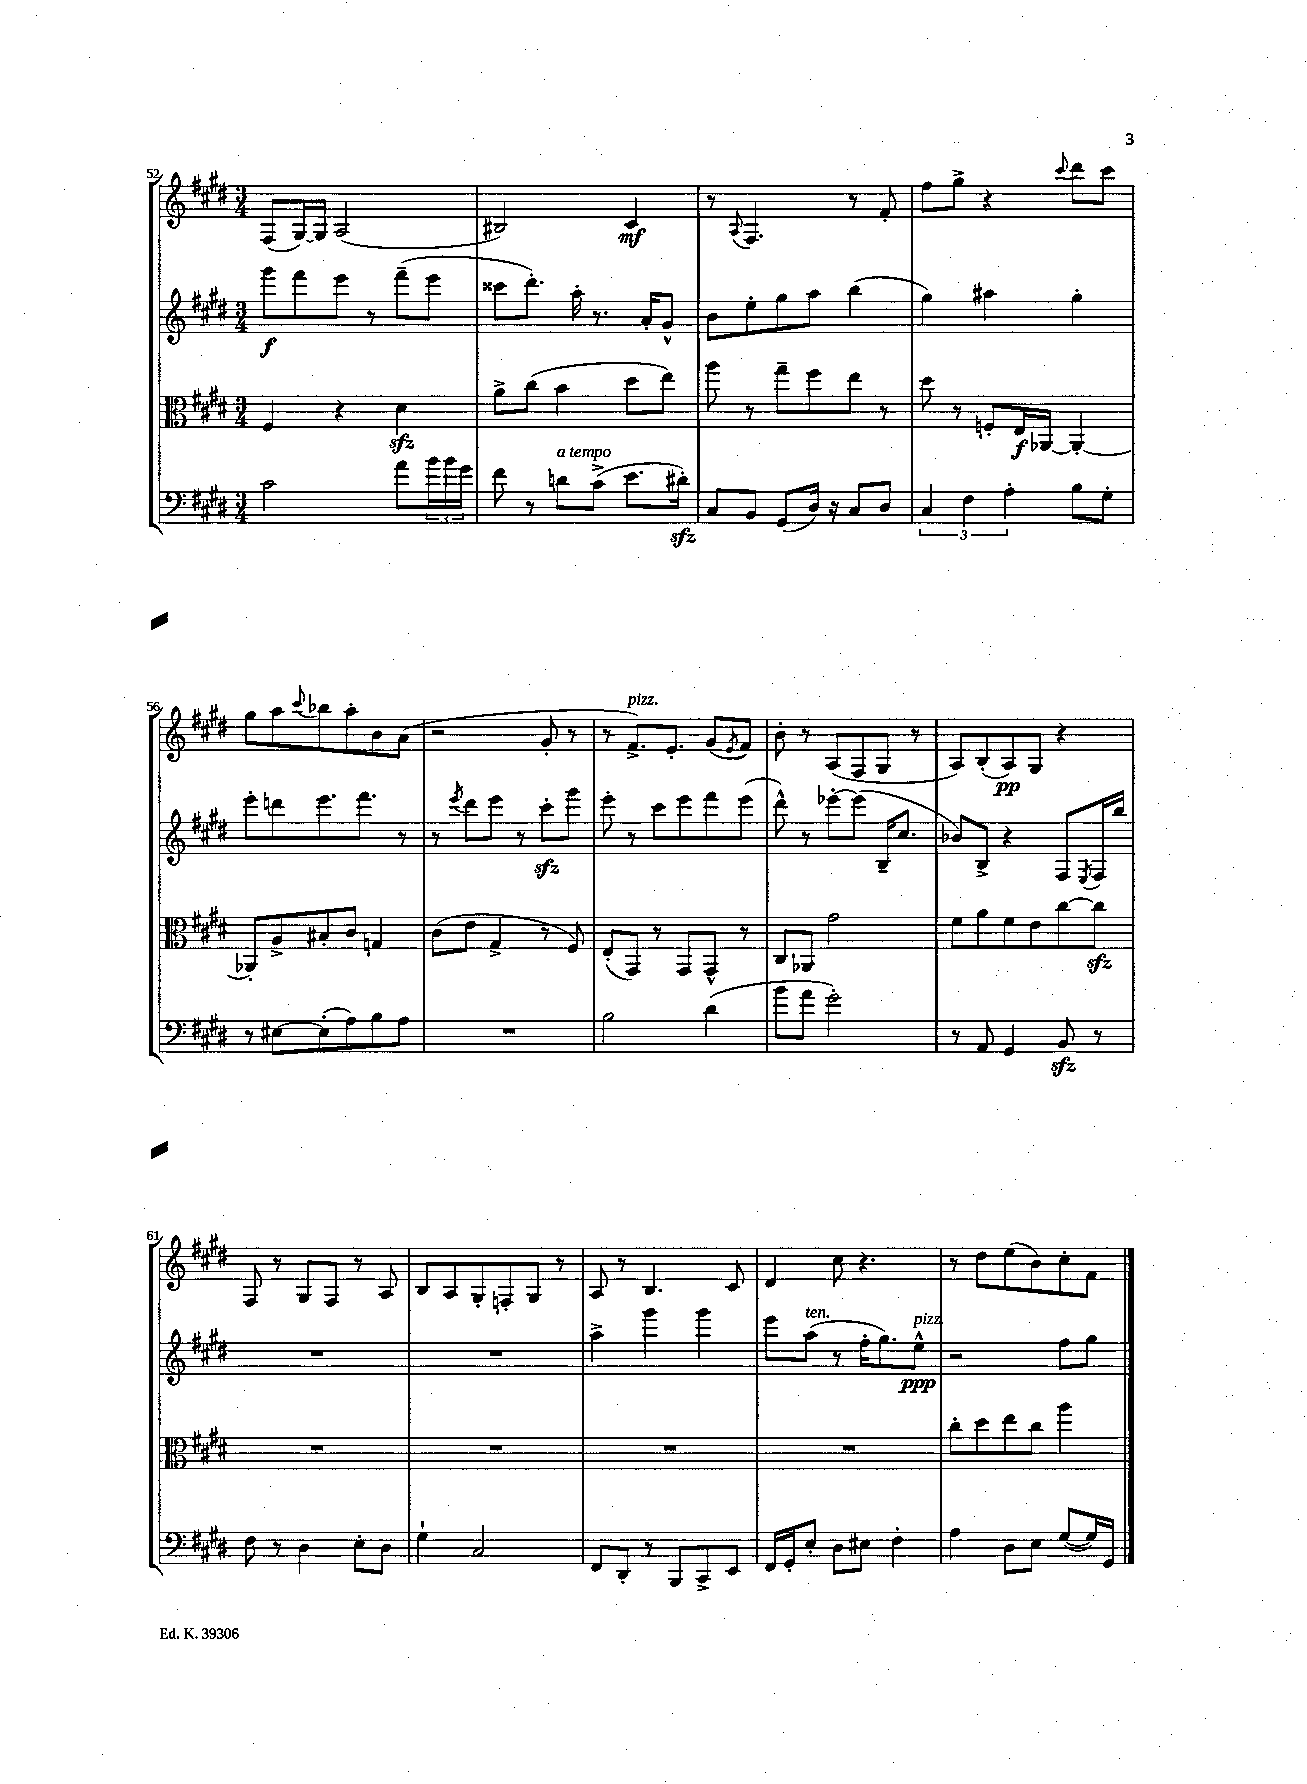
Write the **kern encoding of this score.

**kern	**kern	**dynam	**kern	**dynam	**kern	**dynam
*part4	*part3	*part3	*part2	*part2	*part1	*part1
*staff4	*staff3	*staff3	*staff2	*staff2	*staff1	*staff1
*clefF4	*clefC3	*	*clefG2	*	*clefG2	*
*k[f#c#g#d#]	*k[f#c#g#d#]	*	*k[f#c#g#d#]	*	*k[f#c#g#d#]	*
*M3/4	*M3/4	*	*M3/4	*	*M3/4	*
=52	=52	=52	=52	=52	=52	=52
2c#\	4F#/	.	8ggg#\L	f	(8F#/L	.
.	.	.	8fff#\	.	[16G#/L)	.
.	.	.	.	.	16G#/JJ]	.
.	4r	.	8eee\J	.	(2A/	.
.	.	.	8r	.	.	.
8a\L	4d#zz\	.	(8fff#~\L	.	.	.
24b\L	.	.	8eee\J	.	.	.
24b\	.	.	.	.	.	.
24g#\JJ	.	.	.	.	.	.
=53	=53	=53	=53	=53	=53	=53
8f#\	8a^\L	.	8ccc##X\L	.	2B#X/)	.
8r	(8cc#\J	.	8.ddd#'\J)	.	.	.
!LO:TX:a:i:t=a tempo	!	!	!	!	!	!
8dn\L	4b\	.	.	.	.	.
.	.	.	16aa'\	.	.	.
(8c#^\J	.	.	8.r	.	.	.
8.e\L	8dd#\L	.	.	.	4c#/	mf
.	.	.	16a'/KL	.	.	.
.	8ee\J)	.	8g#^^/J	.	.	.
16d#Xzz'\Jk)	.	.	.	.	.	.
=54	=54	=54	=54	=54	=54	=54
8C#/L	8aa\	.	8b\L	.	8r	.
.	.	.	.	.	8qqA/	.
8BB/J	8r	.	8ee'\	.	4.F#/	.
(8GG#/L	8gg#~\L	.	8gg#\	.	.	.
16D#/Jk)	8ff#\	.	8aa\J	.	.	.
16r	.	.	.	.	.	.
8C#/L	8ee\J	.	(4bb\	.	8r	.
8D#/J	8r	.	.	.	8f#'/	.
=55	=55	=55	=55	=55	=55	=55
6C#/	8dd#\	.	4gg#\)	.	8ff#\L	.
.	8r	.	.	.	8gg#^\J	.
6F#\	.	.	.	.	.	.
.	8Fn'/L	.	4aa#X\	.	4r	.
6A'\	.	.	.	.	.	.
.	16E/L	f	.	.	.	.
.	[16AA-X/JJ	.	.	.	.	.
.	.	.	.	.	8qqccc#/	.
8B\L	4AA-'/_	.	4gg#'\	.	8ddd#\L	.
8G#'\J	.	.	.	.	8ccc#\J	.
!!LO:LB:g=z
=56	=56	=56	=56	=56	=56	=56
8r	8AA-X'/L]	.	8eee'\L	.	8gg#\L	.
[8E#X\L	8A^/	.	8dddn\	.	8aa\	.
.	.	.	.	.	8qqccc#/	.
(8E#'\]	8B#X'/	.	8.eee\	.	8bb-X\	.
8A\)	8c#/J	.	.	.	8aa'\	.
.	.	.	8.fff#\J	.	.	.
8B\	4Gn/	.	.	.	8b\	.
8A\J	.	.	8r	.	(8a\J	.
=57	=57	=57	=57	=57	=57	=57
2.r	(8c#\L	.	8r	.	2r	.
.	.	.	8qeee/	.	.	.
.	8e\J	.	8ddd#\L	.	.	.
.	4G#^/	.	8eee\J	.	.	.
.	.	.	8r	.	.	.
.	8r	.	8ccc#zz'\L	.	8g#'/	.
.	8F#/)	.	8ggg#\J	.	8r	.
=58	=58	=58	=58	=58	=58	=58
2B\	(8E'/L	.	8eee'\	.	8r	.
!	!	!	!	!	!LO:TX:a:i:t=pizz.	!
.	8GG#/J)	.	8r	.	8.f#^/L)	.
.	8r	.	8ccc#\L	.	.	.
.	.	.	.	.	8.e'/J	.
.	8GG#/L	.	8eee\	.	.	.
(4d#\	8GG#^^/J	.	8fff#\	.	(8g#/L	.
.	.	.	.	.	8qe/	.
.	8r	.	(8eee\J	.	8f#/J)	.
=59	=59	=59	=59	=59	=59	=59
8b\L	8C#/L	.	8ddd#^^\)	.	8b'\	.
8a\J	8AA-X/J	.	8r	.	8r	.
2g#'\)	2g#\	.	[8eee-X'\L	.	(8A/L	.
.	.	.	(8eee-\J]	.	8F#/	.
.	.	.	16B~/KL	.	8G#/J	.
.	.	.	8.cc#/J	.	.	.
.	.	.	.	.	8r	.
=60	=60	=60	=60	=60	=60	=60
8r	8f#\L	.	8b-X/L)	.	8A/L)	.
8AA/	8a\	.	8B^/J	.	(8B'/	.
4GG#/	8f#\	.	4r	.	8A/)	pp
.	8e\	.	.	.	8G#/J	.
8BBzz/	[8cc#\	.	8F#/L	.	4r	.
.	.	.	8qE/	.	.	.
8r	8cc#zz\J]	.	16F#/L	.	.	.
.	.	.	16bb/JJ	.	.	.
!!LO:LB:g=z
=61	=61	=61	=61	=61	=61	=61
8F#\	2.r	.	2.r	.	8F#/	.
8r	.	.	.	.	8r	.
4D#\	.	.	.	.	8G#/L	.
.	.	.	.	.	8F#/J	.
8E'\L	.	.	.	.	8r	.
8D#\J	.	.	.	.	8A/	.
=62	=62	=62	=62	=62	=62	=62
4G#`\	2.r	.	2.r	.	8B/L	.
.	.	.	.	.	8A/	.
2C#/	.	.	.	.	8G#'/	.
.	.	.	.	.	8Fn'/	.
.	.	.	.	.	8G#/J	.
.	.	.	.	.	8r	.
=63	=63	=63	=63	=63	=63	=63
8FF#/L	2.r	.	4aa^\	.	8A/	.
8DD#'/J	.	.	.	.	8r	.
8r	.	.	4ggg#\	.	4.B/	.
8BBB/L	.	.	.	.	.	.
8CC#^/	.	.	4ggg#\	.	.	.
8EE/J	.	.	.	.	8c#/	.
=64	=64	=64	=64	=64	=64	=64
16FF#/LL	2.r	.	8eee\L	.	4d#/	.
16GG#'/J	.	.	.	.	.	.
!	!	!	!LO:TX:a:i:t=ten.	!	!	!
8E'/J	.	.	(8aa\J	.	.	.
8D#\L	.	.	8r	.	8cc#\	.
8E#X\J	.	.	16ff#'\KL	.	4.r	.
.	.	.	8.gg#\)	.	.	.
4F#'\	.	.	.	.	.	.
!	!	!	!LO:TX:a:i:t=pizz.	!	!	!
.	.	.	8ee^^\J	ppp	.	.
=65	=65	=65	=65	=65	=65	=65
4A\	8cc#'\L	.	2r	.	8r	.
.	8dd#\	.	.	.	8dd#\L	.
8D#\L	8ee\	.	.	.	(8ee\	.
8E\J	8cc#\J	.	.	.	8b\)	.
([8G#/L	4aa\	.	8ff#\L	.	8cc#'\	.
16G#/L])	.	.	8gg#\J	.	8f#\J	.
16GG#/JJ	.	.	.	.	.	.
==	==	==	==	==	==	==
*-	*-	*-	*-	*-	*-	*-
